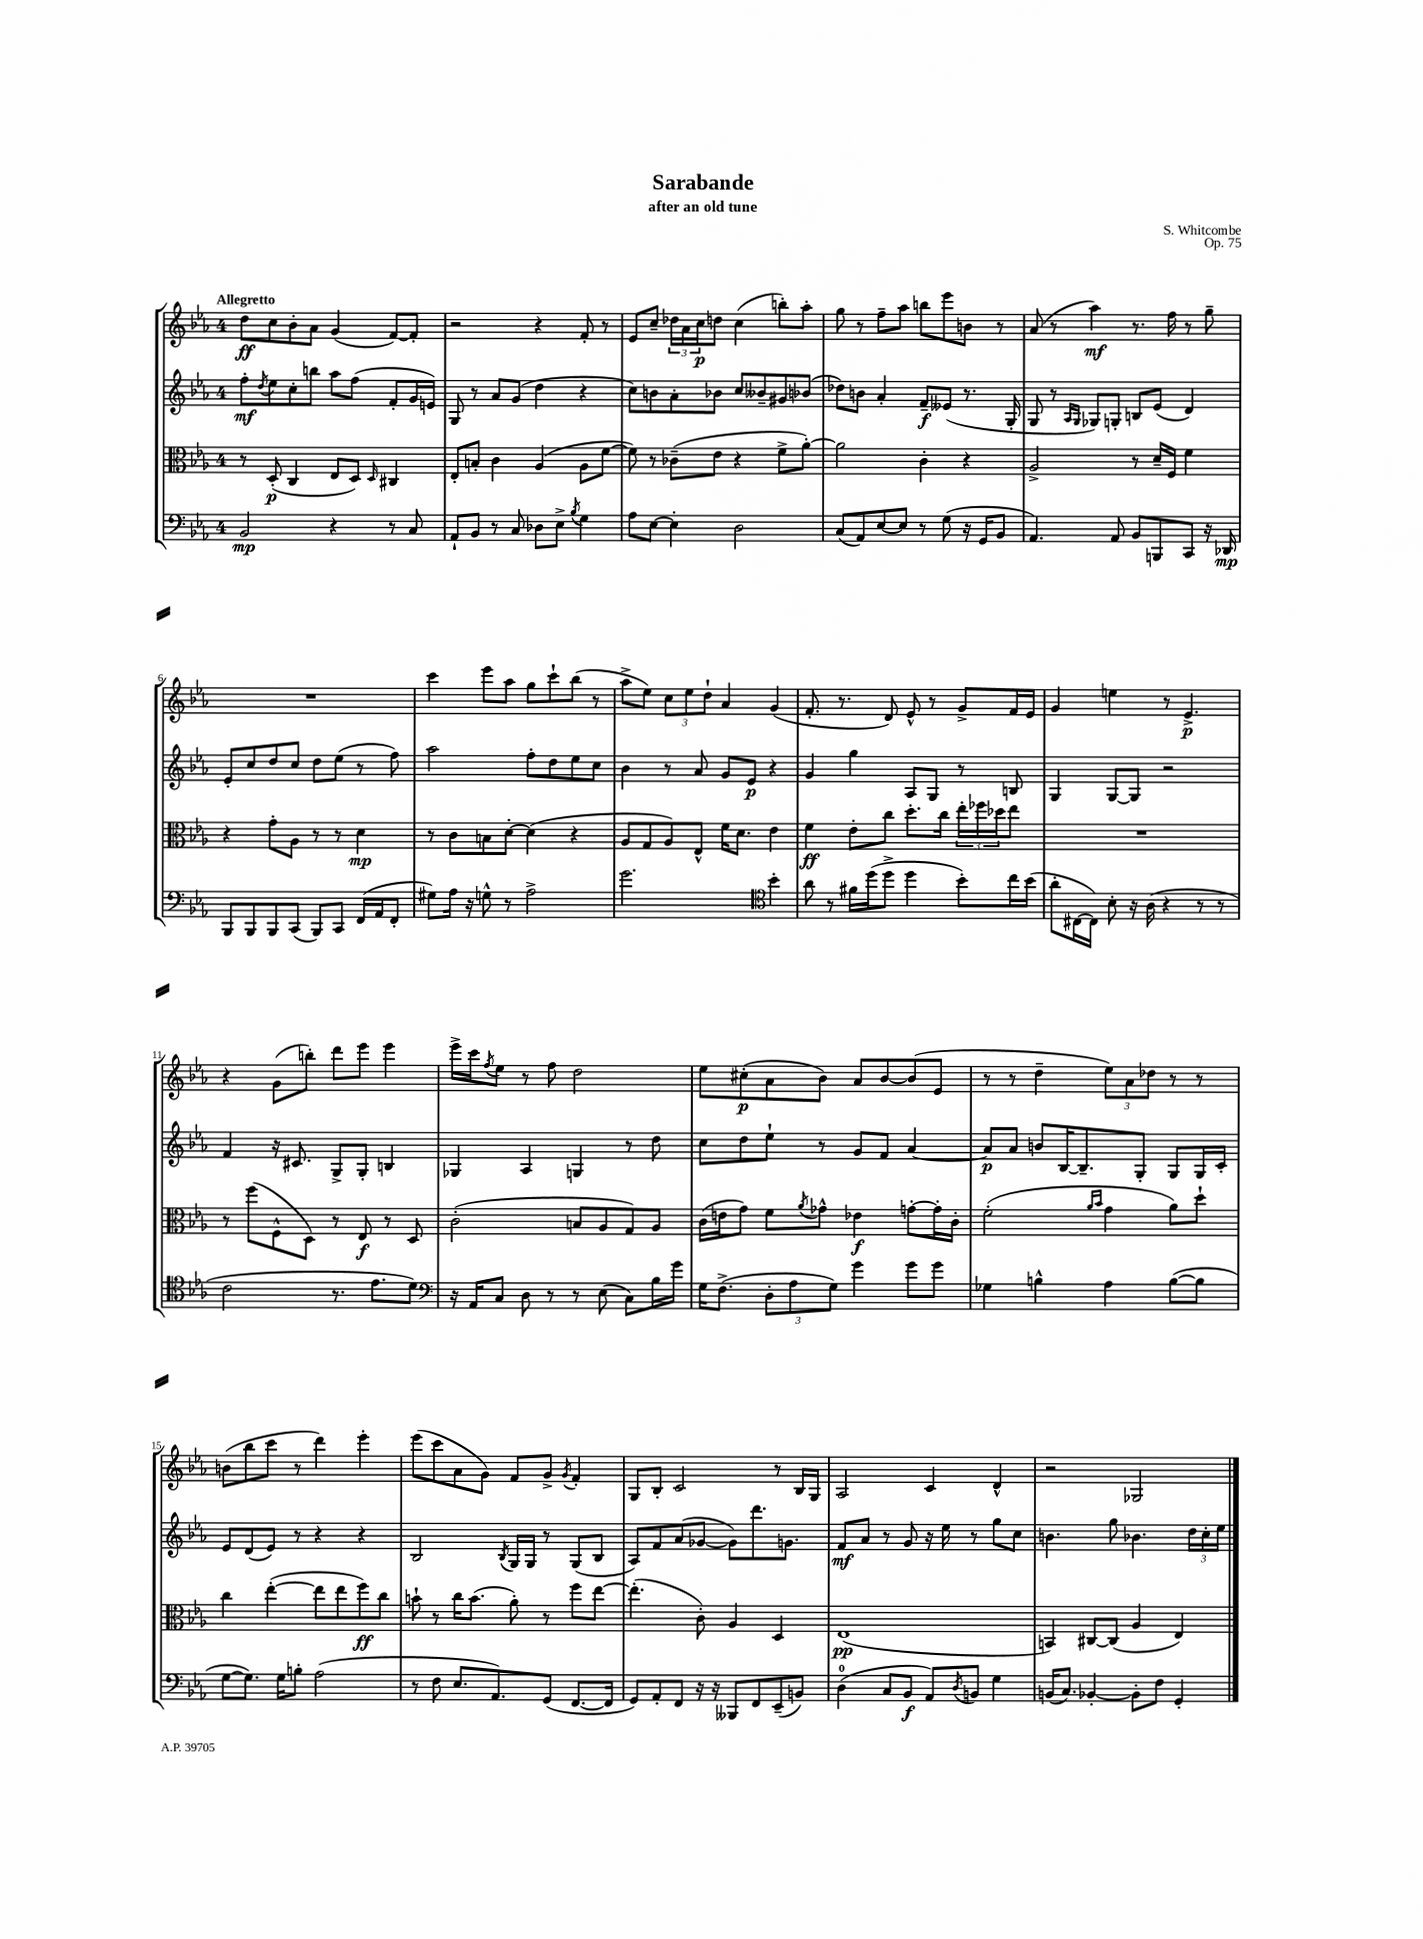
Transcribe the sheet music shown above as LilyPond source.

\header { title = "Sarabande" composer = "S. Whitcombe" subtitle = "after an old tune" opus = "Op. 75" }
<<
\new StaffGroup <<
\new Staff = "s0" {
    \clef treble \key ees \major \once \override Staff.TimeSignature.style = #'single-digit \time 4/4 \tempo "Allegretto"
    d''8\ff c''8 bes'8-. aes'8 g'4( f'8~) f'8-. |
    r2 r4 f'8-. r8 |
    ees'8 c''8-- \tuplet 3/2 { des''16 aes'16 c''16\p } d''8 c''4( b''8-.) aes''8-. |
    g''8 r8 f''8-- aes''8 b''8 ees'''8 b'8 r8 |
    aes'8( r8 aes''4\mf) r8. f''16 r8 g''8-- |
    R1 |
    c'''4 ees'''8 aes''8 g''8 c'''8-! bes''8( r8 |
    aes''8-> ees''8) \tuplet 3/2 { c''8 ees''8 d''8-! } aes'4 g'4( |
    f'8.-. r8. d'8) ees'8-^ r8 g'8-> f'16 ees'16 |
    g'4 e''4 r8 ees'4.->\p |
    r4 g'8( b''8-.) d'''8 ees'''8 ees'''4 |
    ees'''16-> c'''16 \acciaccatura { f''8 } ees''8 r8 f''8 d''2 |
    ees''8 cis''8-.\p( aes'8 bes'8) aes'8 bes'8~ bes'8( ees'8 |
    r8 r8 d''4-- \tuplet 3/2 { ees''8) aes'8 des''8 } r8 r8 |
    b'8( bes''8 c'''8 r8 d'''4) ees'''4-. |
    ees'''8( c'''8 aes'8 g'8) f'8 g'8-> \acciaccatura { g'8 } f'4-. |
    g8 bes8-. c'2 r8 bes16 g16 |
    aes2 c'4 d'4-^ |
    r2 ges2 \bar "|." |
}
\new Staff = "s1" {
    \clef treble \key ees \major \once \override Staff.TimeSignature.style = #'single-digit \time 4/4
    f''8-.\mf \acciaccatura { d''8 } ees''8 c''8-. b''8 aes''8 f''8( f'8-. g'16 e'16) |
    g8 r8 aes'8 g'8( d''4 r4 |
    c''8) b'8 aes'8-. bes'8 c''8 beses'8-- gis'8 bes'8( |
    des''8) b'8 aes'4-. f'8--\f eeses'8( r8. g16-. |
    g8 r8 \grace { aes16 g16 } ges8) g8-. b8 ees'8( d'4) |
    ees'8-. c''8 d''8 c''8 d''8 ees''8( r8 f''8) |
    aes''2 f''8-. d''8 ees''8 c''8 |
    bes'4 r8 aes'8 g'8 ees'8\p r4 |
    g'4 g''4 aes8 g8 r8 b8 |
    g4 g8~ g8 r2 |
    f'4 r16 cis'8. g8-> g8-. b4 |
    ges4 aes4 g4 r8 d''8 |
    c''8 d''8 ees''8-! r8 g'8 f'8 aes'4~ |
    aes'8\p aes'8 b'8 bes16~ bes8.-- g8-. g8 g16 c'16-. |
    ees'8 d'8( ees'8) r8 r4 r4 |
    bes2 \acciaccatura { bes8 } g16 g16 r8 g8( bes8 |
    aes8) f'8 aes'8( ges'8~ ges'8) d'''8. g'8. |
    f'8\mf aes'8 r8 g'8 r16 ees''16 r8 g''8 c''8 |
    b'4. g''8 bes'4. \tuplet 3/2 { d''16 c''16-. ees''16 } \bar "|." |
}
\new Staff = "s2" {
    \clef alto \key ees \major \once \override Staff.TimeSignature.style = #'single-digit \time 4/4
    r8 d8-.\p( c4 ees8 d8) \grace { d16 } cis4 |
    ees8-. b8-. c'4 aes4( aes8 f'8~ |
    f'8) r8 ces'8--( ees'8 r4 f'8-> aes'8~-.) |
    aes'2 c'4-. r4 |
    aes2-> r8 d'16-- f16 f'4 |
    r4 g'8-. aes8 r8 r8 d'4\mp |
    r8 c'8 b8 d'8~-. d'4( r4 |
    aes8 g8 aes8) ees8-^ f'16 d'8. ees'4 |
    f'4\ff ees'8-. c''8 d''8.-. c''16 \tuplet 3/2 { ees''16-. fes''16 des''16 } ees''8 |
    R1 |
    r8 f''8( f8-^ d8) r8 ees8\f r8 d8 |
    c'2-.( b8 aes8 g8) aes8 |
    c'16( e'16 g'8) f'8 \acciaccatura { aes'8 } ges'8-^ ees'4\f g'8~-. g'16-. c'16-. |
    f'2-.( \grace { aes'16 bes'16 } g'4 aes'8) d''8-! |
    c''4 ees''4~-.( ees''8 ees''8 f''8\ff) c''8 |
    b'8-! r8 c''16 b'8.( aes'8-.) r8 f''8 ees''8~ |
    ees''4.-.( c'8-.) aes4 d4 |
    ees1\pp( |
    b,4) cis8~ cis8( aes4 ees4) \bar "|." |
}
\new Staff = "s3" {
    \clef bass \key ees \major \once \override Staff.TimeSignature.style = #'single-digit \time 4/4
    bes,2\mp r4 r8 c8 |
    aes,8-! bes,8 r8 c8 des8 ees8-> \acciaccatura { bes8 } g4 |
    aes8 ees8~ ees4-. d2 |
    c8( aes,8) ees8~ ees8 r8 g8( r16 g,16 bes,8 |
    aes,4.) aes,8 bes,8 b,,8 c,8 r16 des,16\mp |
    bes,,8 bes,,8 bes,,8 c,8( bes,,8) c,8 f,16( aes,16 f,8-. |
    gis8) aes16 r16 g8-^ r8 aes2-> |
    g'2. \clef tenor bes'4-. |
    aes'8 r8 fis'16 d''16( d''8-> d''4 bes'8-.) c''16 bes'16( |
    aes'8-. cis16~ cis16) bes8-. r16 aes16( r4 r8 r8 |
    c'2 r8. ees'8. d'8) |
    \clef bass r16 aes,16 c8 d8 r8 r8 ees8( c8) bes16 g'16 |
    g16 f8.->( \tuplet 3/2 { d8-. aes8 g8) } g'4 g'8 g'8 |
    ges4 b4-^ aes4 b8~( b8 |
    g8~ g8.) g16 b8-. aes2( |
    r8 f8 ees8. aes,8.) g,8( f,8.~ f,16 |
    g,8) aes,8-. f,8 r16 r16 beses,,8 f,8 ees,8--( b,8) |
    d4-0( c8 bes,8\f aes,8) \acciaccatura { d8 } b,8 g4 |
    b,16( c8.) bes,4~-. bes,8-. f8 g,4-. \bar "|." |
}
>>
>>
